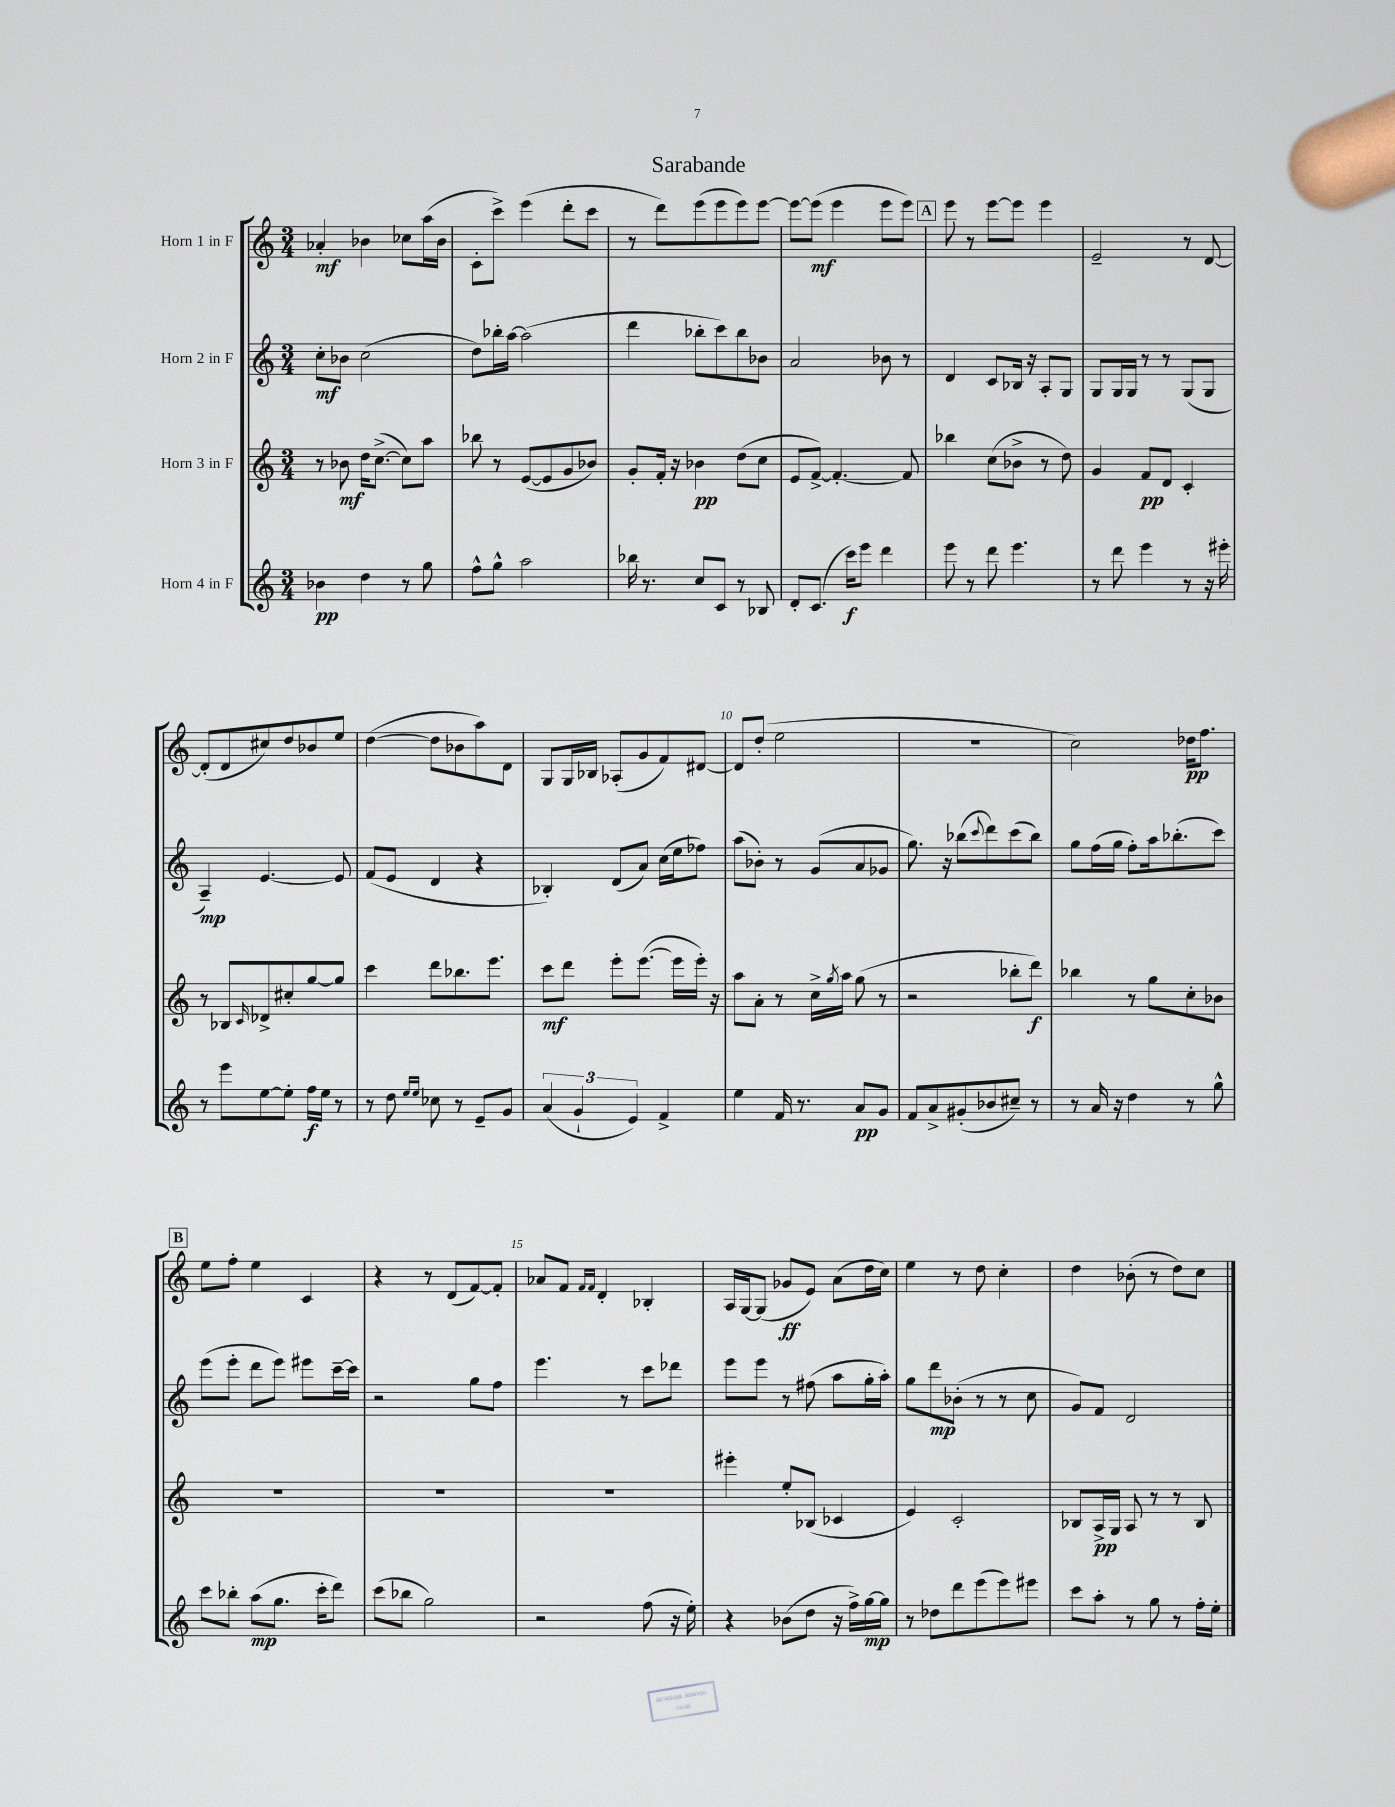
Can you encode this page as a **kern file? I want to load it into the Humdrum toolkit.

**kern	**dynam	**kern	**dynam	**kern	**dynam	**kern	**dynam
*part4	*part4	*part3	*part3	*part2	*part2	*part1	*part1
*staff4	*staff4	*staff3	*staff3	*staff2	*staff2	*staff1	*staff1
*I"Horn 4 in F	*	*I"Horn 3 in F	*	*I"Horn 2 in F	*	*I"Horn 1 in F	*
*clefG2	*	*clefG2	*	*clefG2	*	*clefG2	*
*k[]	*	*k[]	*	*k[]	*	*k[]	*
*M3/4	*	*M3/4	*	*M3/4	*	*M3/4	*
=1	=1	=1	=1	=1	=1	=1	=1
4b-X\	pp	8r	.	8cc'\L	mf	4a-X'/	mf
.	.	8b-X\	mf	8b-X\J	.	.	.
4dd\	.	16dd\KL	.	(2cc\	.	4b-X\	.
.	.	([8.cc^\J	.	.	.	.	.
8r	.	8cc\L])	.	.	.	8cc-X\L	.
8gg\	.	8aa\J	.	.	.	(16aa\L	.
.	.	.	.	.	.	16b-\JJ	.
=2	=2	=2	=2	=2	=2	=2	=2
8ff^^\L	.	8bb-X\	.	8dd\L)	.	8c'\L	.
8gg^^\J	.	8r	.	16bb-X'\L	.	8ccc^\J)	.
.	.	.	.	[16aa\JJ	.	.	.
2aa\	.	([8e/L	.	(2aa\]	.	(4eee\	.
.	.	8e/]	.	.	.	.	.
.	.	8g/	.	.	.	8ddd'\L	.
.	.	8b-X/J)	.	.	.	8ccc\J	.
=3	=3	=3	=3	=3	=3	=3	=3
16bb-X\	.	8g'/L	.	4ddd\	.	8r	.
8.r	.	.	.	.	.	.	.
.	.	16f'/Jk	.	.	.	8ddd\L)	.
.	.	16r	.	.	.	.	.
8cc/L	.	4b-X\	pp	8bb-X'\L	.	(8eee\	.
8c/J	.	.	.	8ccc\)	.	8eee\	.
8r	.	(8dd\L	.	8bb-\	.	8eee\)	.
8B-X/	.	8cc\J	.	8b-X\J	.	[8eee\J	.
=4	=4	=4	=4	=4	=4	=4	=4
8d'/L	.	8e/L	.	2a/	.	8eee\L_	.
(8.c/J	.	[8f^/J)	.	.	.	(8eee\J]	mf
.	.	4.f'/_	.	.	.	4eee\	.
16ccc\KL)	f	.	.	.	.	.	.
8eee\J	.	.	.	.	.	.	.
4ddd\	.	.	.	8b-X\	.	8eee\L	.
.	.	8f/]	.	8r	.	8eee\J)	.
!!LO:REH:place=s1:t=A
=5	=5	=5	=5	=5	=5	=5	=5
8eee\	.	4bb-X\	.	4d/	.	8eee\	.
8r	.	.	.	.	.	8r	.
8ddd\	.	(8cc\L	.	8c/L	.	[8eee\L	.
4.eee\	.	8b-X^\J	.	16B-X/Jk	.	8eee\J]	.
.	.	.	.	16r	.	.	.
.	.	8r	.	8A'/L	.	4eee\	.
.	.	8dd\)	.	8G/J	.	.	.
=6	=6	=6	=6	=6	=6	=6	=6
8r	.	4g/	.	8G/L	.	2e~/	.
8ddd\	.	.	.	16G/L	.	.	.
.	.	.	.	16G/JJ	.	.	.
4eee\	.	8f/L	pp	8r	.	.	.
.	.	8d/J	.	8r	.	.	.
8r	.	4c'/	.	(8G/L	.	8r	.
16r	.	.	.	8G/J	.	[8d/	.
16eee#X'\	.	.	.	.	.	.	.
!!LO:LB:g=z
=7	=7	=7	=7	=7	=7	=7	=7
8r	.	8r	.	4A~/)	mp	(8d'/L]	.
8eee\L	.	8B-X/L	.	.	.	8d/	.
.	.	16qqc/	.	.	.	.	.
[8ee\	.	8d-X^/	.	[4.e/	.	8cc#X/)	.
8ee'\J]	.	8cc#X'/	.	.	.	8dd/	.
16ff\LL	f	[8gg/	.	.	.	8b-X/	.
16ee\JJ	.	.	.	.	.	.	.
8r	.	8gg/J]	.	8e/]	.	8ee/J	.
=8	=8	=8	=8	=8	=8	=8	=8
8r	.	4ccc\	.	(8f/L	.	([4dd\	.
8dd\	.	.	.	8e/J	.	.	.
16qqee/LL	.	.	.	.	.	.	.
16qqee/JJ	.	.	.	.	.	.	.
8cc-X\	.	8ddd\L	.	4d/	.	8dd\L]	.
8r	.	8.bb-X\	.	.	.	8b-X\	.
8e~/L	.	.	.	4r	.	8aa\)	.
.	.	8.eee\J	.	.	.	.	.
8g/J	.	.	.	.	.	8d\J	.
=9	=9	=9	=9	=9	=9	=9	=9
(6a/	.	8ccc\L	mf	4B-X'/)	.	8G/L	.
.	.	8ddd\J	.	.	.	16G/L	.
6g`/	.	.	.	.	.	.	.
.	.	.	.	.	.	16B-X/JJ	.
.	.	8eee'\L	.	(8d/L	.	(8A-X'/L	.
6e/)	.	.	.	.	.	.	.
.	.	([8.eee\J	.	8a/J)	.	8g/	.
4f^/	.	.	.	(16cc\LL	.	8f/)	.
.	.	16eee\LL]	.	16ee\J	.	.	.
.	.	16eee'\JJ)	.	8ff-X\J)	.	[8d#X/J	.
.	.	16r	.	.	.	.	.
=10	=10	=10	=10	=10	=10	=10	=10
4ee\	.	8aa\L	.	(8aa\L	.	8d#/L]	.
.	.	8a'\J	.	8b-X'\J)	.	(8dd'/J	.
16f/	.	8r	.	8r	.	2ee\	.
8.r	.	.	.	.	.	.	.
.	.	16cc^\LL	.	(8g/L	.	.	.
.	.	8qgg/	.	.	.	.	.
.	.	16aa\JJ	.	.	.	.	.
8a/L	pp	(8gg\	.	8a/	.	.	.
8g/J	.	8r	.	8g-X/J	.	.	.
=11	=11	=11	=11	=11	=11	=11	=11
8f/L	.	2r	.	8.gg\)	.	2.r	.
8a^/	.	.	.	.	.	.	.
.	.	.	.	16r	.	.	.
(8g#X'/	.	.	.	(8bb-X\L	.	.	.
.	.	.	.	8qqccc/	.	.	.
8b-X/	.	.	.	8ddd\)	.	.	.
8cc#X~/J)	.	8bb-X'\L	.	(8ccc\	.	.	.
8r	.	8ddd\J)	f	8bb-\J)	.	.	.
=12	=12	=12	=12	=12	=12	=12	=12
8r	.	4bb-X\	.	8gg\L	.	2cc\)	.
16a/	.	.	.	(16ff\L	.	.	.
16r	.	.	.	16gg\JJ	.	.	.
4dd\	.	8r	.	8ff'\L)	.	.	.
.	.	8gg\L	.	16aa\k	.	.	.
.	.	.	.	(8.bb-X'\	.	.	.
8r	.	8cc'\	.	.	.	16dd-X\KL	pp
.	.	.	.	.	.	8.ff\J	.
8gg^^\	.	8b-X\J	.	8ccc\J)	.	.	.
!!LO:LB:g=z
!!LO:REH:place=s1:t=B
=13	=13	=13	=13	=13	=13	=13	=13
8ccc\L	.	2.r	.	(8eee\L	.	8ee\L	.
8bb-X'\J	.	.	.	8eee'\J	.	8ff'\J	.
(8aa\L	mp	.	.	8ddd\L	.	4ee\	.
8.gg\J	.	.	.	8eee\J)	.	.	.
.	.	.	.	8eee#X\L	.	4c/	.
16ccc'\KL	.	.	.	.	.	.	.
8ddd\J)	.	.	.	[16ccc~\L	.	.	.
.	.	.	.	16ccc\JJ]	.	.	.
=14	=14	=14	=14	=14	=14	=14	=14
(8ccc\L	.	2.r	.	2r	.	4r	.
8bb-X\J	.	.	.	.	.	.	.
2gg\)	.	.	.	.	.	8r	.
.	.	.	.	.	.	(8d/L	.
.	.	.	.	8gg\L	.	[8f/)	.
.	.	.	.	8ff\J	.	8f'/J]	.
=15	=15	=15	=15	=15	=15	=15	=15
2r	.	2.r	.	4.eee\	.	8a-X/L	.
.	.	.	.	.	.	8f/J	.
.	.	.	.	.	.	16qqf/LL	.
.	.	.	.	.	.	16qqf/JJ	.
.	.	.	.	.	.	4d'/	.
.	.	.	.	8r	.	.	.
(8ff\	.	.	.	8ccc\L	.	4B-X'/	.
16r	.	.	.	8ddd-X\J	.	.	.
16ee'\)	.	.	.	.	.	.	.
=16	=16	=16	=16	=16	=16	=16	=16
4r	.	4eee#X'\	.	8eee\L	.	16A/LL	.
.	.	.	.	.	.	[16G/J	.
.	.	.	.	8eee\J	.	(8G/J]	.
(8b-X\L	.	8ee'/L	.	8r	.	8g-X/L	ff
8dd\J	.	(8B-X/J	.	(8ff#X\	.	8e/J)	.
16r	.	4c-X/	.	8aa\L	.	(8a\L	.
16ff^\LL)	.	.	.	.	.	.	.
[16gg\	mp	.	.	16gg'\L	.	16dd\L	.
16gg\JJ]	.	.	.	16aa'\JJ)	.	16cc\JJ)	.
=17	=17	=17	=17	=17	=17	=17	=17
8r	.	4e/)	.	8gg\L	.	4ee\	.
8dd-X\L	.	.	.	8ddd\	mp	.	.
8ddd\	.	2c'/	.	(8b-X'\J	.	8r	.
(8eee\	.	.	.	8r	.	8dd\	.
8eee\)	.	.	.	8r	.	4cc'\	.
8eee#X\J	.	.	.	8cc\	.	.	.
=18	=18	=18	=18	=18	=18	=18	=18
8ccc\L	.	8B-X/L	.	8g/L)	.	4dd\	.
8aa'\J	.	16A^/L	pp	8f/J	.	.	.
.	.	16G/JJ	.	.	.	.	.
8r	.	8A/	.	2d/	.	(8b-X'\	.
8gg\	.	8r	.	.	.	8r	.
8r	.	8r	.	.	.	8dd\L)	.
16ff'\LL	.	8B-/	.	.	.	8cc\J	.
16ee'\JJ	.	.	.	.	.	.	.
==	==	==	==	==	==	==	==
*-	*-	*-	*-	*-	*-	*-	*-
